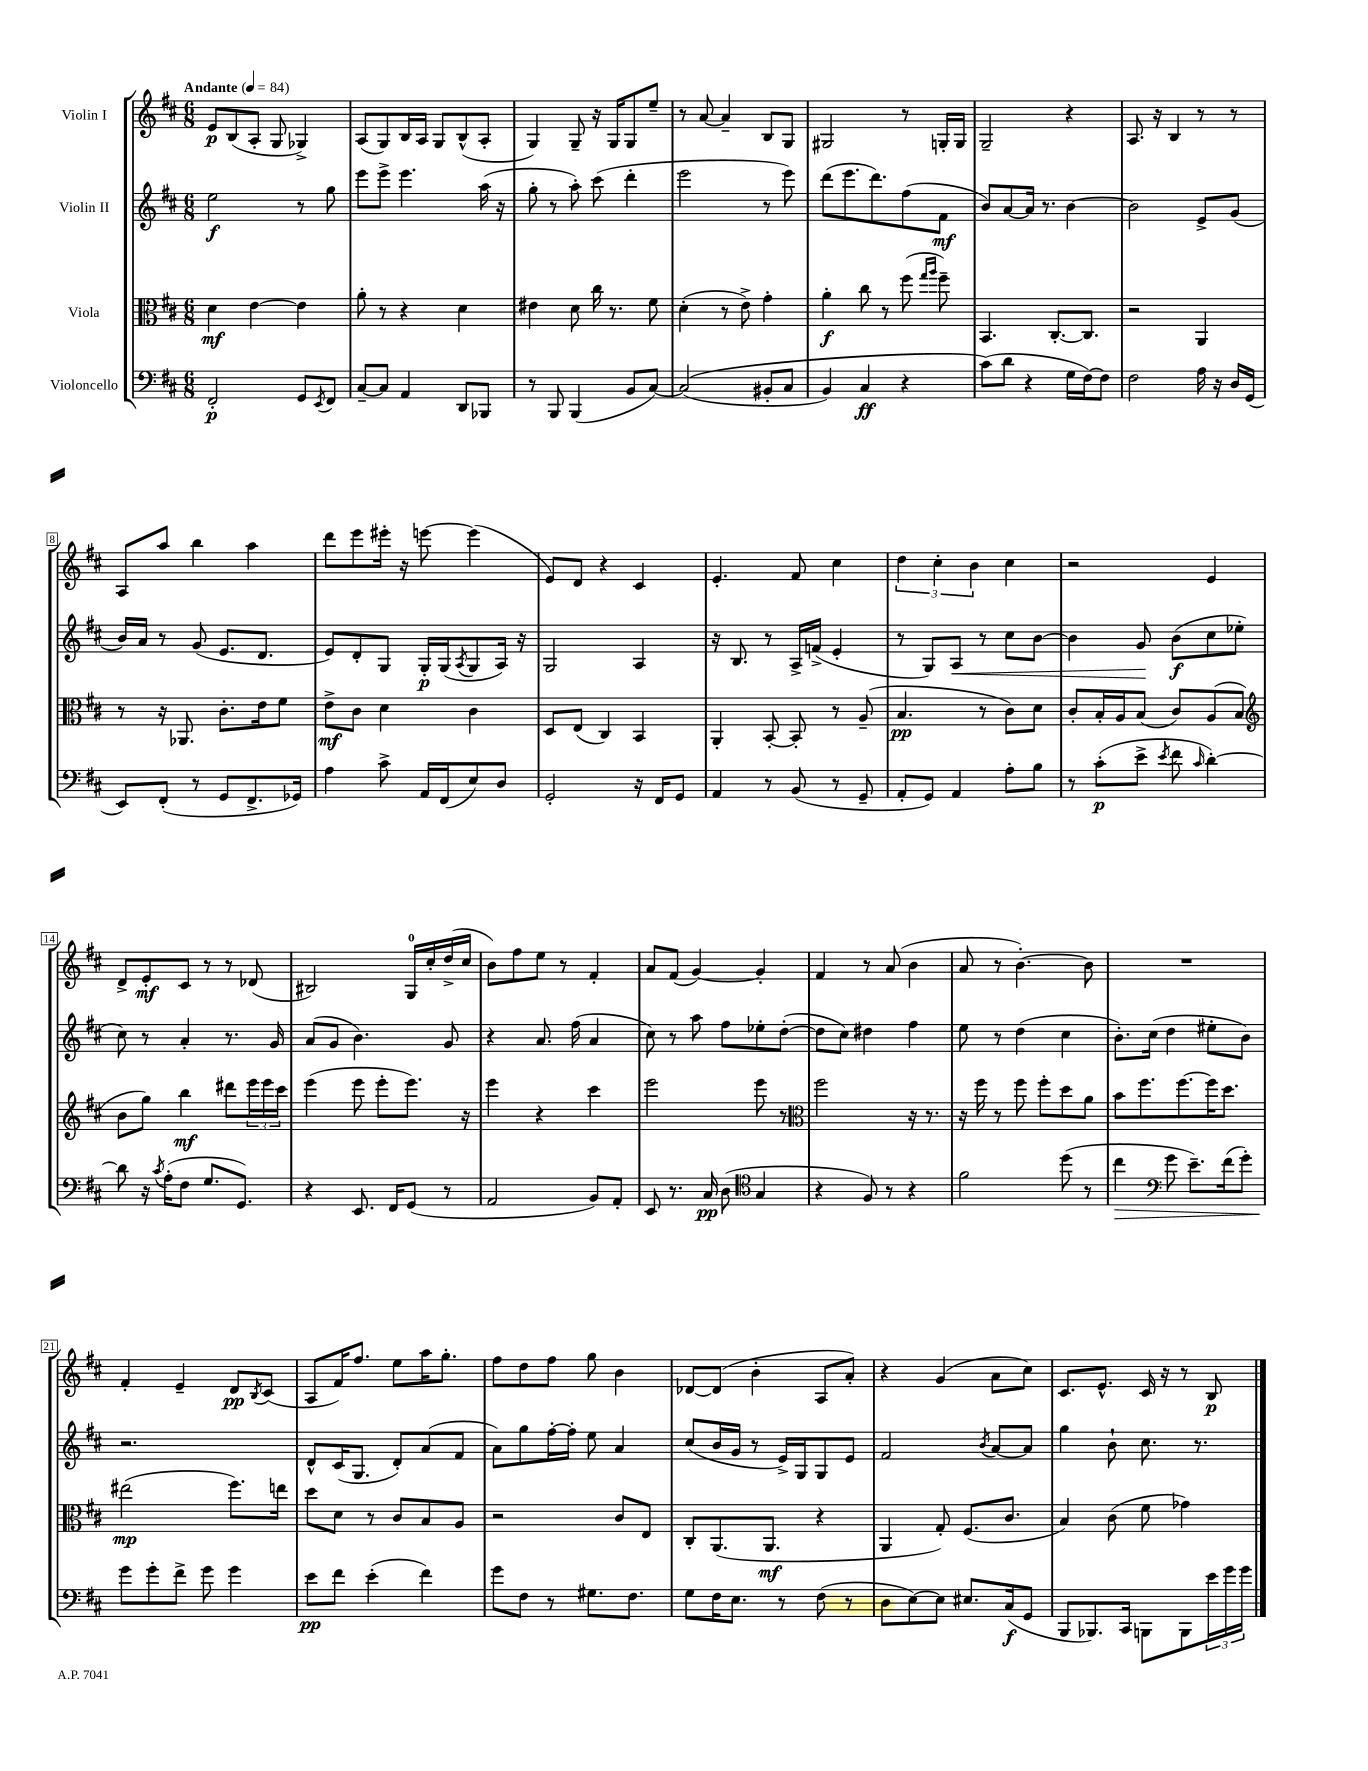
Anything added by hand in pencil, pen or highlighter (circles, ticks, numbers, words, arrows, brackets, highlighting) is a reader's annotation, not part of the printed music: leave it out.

**kern	**dynam	**kern	**dynam	**kern	**dynam	**kern	**dynam
*part4	*part4	*part3	*part3	*part2	*part2	*part1	*part1
*staff4	*staff4	*staff3	*staff3	*staff2	*staff2	*staff1	*staff1
*I"Violoncello	*	*I"Viola	*	*I"Violin II	*	*I"Violin I	*
*clefF4	*	*clefC3	*	*clefG2	*	*clefG2	*
*k[f#c#]	*	*k[f#c#]	*	*k[f#c#]	*	*k[f#c#]	*
*M6/8	*	*M6/8	*	*M6/8	*	*M6/8	*
*MM84	*	*MM84	*	*MM84	*	*MM84	*
=1	=1	=1	=1	=1	=1	=1	=1
!	!	!	!	!	!	!LO:TX:a:B:t=Andante	!
2FF#'/	p	4d\	mf	2ee\	f	8e/L	p
.	.	.	.	.	.	(8B/	.
.	.	[4e\	.	.	.	8A'/J	.
.	.	.	.	.	.	8G/	.
8GG/L	.	4e\]	.	8r	.	4G-X^/)	.
8qEE/	.	.	.	.	.	.	.
8FF#/J	.	.	.	8gg\	.	.	.
=2	=2	=2	=2	=2	=2	=2	=2
[8C#~/L	.	8a'\	.	8eee\L	.	(8A/L	.
8C#/J]	.	8r	.	8eee^\J	.	8G/)	.
4AA/	.	4r	.	4.eee\	.	16B/L	.
.	.	.	.	.	.	16A/JJ	.
.	.	.	.	.	.	8G/L	.
8DD/L	.	4d\	.	.	.	(8B^^/	.
8BBB-X/J	.	.	.	(16aa\	.	8A'/J	.
.	.	.	.	16r	.	.	.
=3	=3	=3	=3	=3	=3	=3	=3
8r	.	4e#X\	.	8gg'\	.	4G/)	.
8BBB/	.	.	.	8r	.	.	.
(4BBB/	.	8d\	.	8aa'\)	.	8G~/	.
.	.	16cc#\	.	(8ccc#\	.	16r	.
.	.	8.r	.	.	.	16G/KL	.
8BB/L	.	.	.	4ddd'\	.	8G/	.
[8C#/J)	.	8f#\	.	.	.	8ee~/J	.
=4	=4	=4	=4	=4	=4	=4	=4
((2C#/]	.	(4d'\	.	2eee\	.	8r	.
.	.	.	.	.	.	[8a/	.
.	.	8r	.	.	.	4a~/]	.
.	.	8e^\)	.	.	.	.	.
8BB#X'/L	.	4g'\	.	8r	.	8B/L	.
8C#/J	.	.	.	8eee\)	.	8G/J	.
=5	=5	=5	=5	=5	=5	=5	=5
4BB/)	.	4a'\	f	(8ddd\L	.	2G#X/	.
.	.	.	.	8.eee\	.	.	.
4C#/	ff	8cc#\	.	.	.	.	.
.	.	.	.	8.ddd\)	.	.	.
.	.	8r	.	.	.	.	.
4r	.	(8ff#\	.	(8ff#\	.	8r	.
.	.	16qqgg/LL	.	.	.	.	.
.	.	16qqaa/JJ	.	.	.	.	.
.	.	8ff#~\)	.	8f#\J	mf	16Gn'/LL	.
.	.	.	.	.	.	16G/JJ	.
=6	=6	=6	=6	=6	=6	=6	=6
(8c#\L)	.	4.BB/	.	8b/L)	.	2G~/	.
8d\J	.	.	.	[8a/	.	.	.
4r	.	.	.	16a/Jk]	.	.	.
.	.	.	.	8.r	.	.	.
.	.	[8.C#'/L	.	.	.	.	.
16G\LL	.	.	.	[4b\	.	4r	.
[16F#\J)	.	8.C#/J]	.	.	.	.	.
8F#\J]	.	.	.	.	.	.	.
=7	=7	=7	=7	=7	=7	=7	=7
2F#\	.	2r	.	2b\]	.	8.A/	.
.	.	.	.	.	.	16r	.
.	.	.	.	.	.	4B/	.
16A\	.	4AA/	.	8e^/L	.	8r	.
16r	.	.	.	.	.	.	.
16D/LL	.	.	.	(8g/J	.	8r	.
(16GG/JJ	.	.	.	.	.	.	.
!!LO:LB:g=z
=8	=8	=8	=8	=8	=8	=8	=8
8EE/L)	.	8r	.	16b/LL)	.	8A/L	.
.	.	.	.	16a/JJ	.	.	.
(8FF#'/J	.	16r	.	8r	.	8aa/J	.
.	.	8.AA-X/	.	.	.	.	.
8r	.	.	.	(8g/	.	4bb\	.
8GG/L	.	8.c#'\L	.	8.e/L	.	.	.
8.FF#^/	.	.	.	.	.	4aa\	.
.	.	16e\k	.	8.d/J	.	.	.
.	.	8f#\J	.	.	.	.	.
16GG-X/Jk)	.	.	.	.	.	.	.
=9	=9	=9	=9	=9	=9	=9	=9
4A\	.	8e^\L	mf	8e/L)	.	8ddd\L	.
.	.	8c#\J	.	8d'/	.	8eee\	.
8c#^\	.	4d\	.	8G/J	.	16eee#X'\Jk	.
.	.	.	.	.	.	16r	.
16AA/LL	.	.	.	16G'/LL	p	[8eeen\	.
(16FF#/J	.	.	.	(16G/J	.	.	.
.	.	.	.	8qA/	.	.	.
8E/)	.	4c#\	.	8G/	.	(4eee\]	.
8D/J	.	.	.	16A/Jk)	.	.	.
.	.	.	.	16r	.	.	.
=10	=10	=10	=10	=10	=10	=10	=10
2GG'/	.	8D/L	.	2G/	.	8e/L)	.
.	.	(8E/J	.	.	.	8d/J	.
.	.	4C#/)	.	.	.	4r	.
16r	.	4BB/	.	4A/	.	4c#/	.
16FF#/KL	.	.	.	.	.	.	.
8GG/J	.	.	.	.	.	.	.
=11	=11	=11	=11	=11	=11	=11	=11
4AA/	.	4AA'/	.	16r	.	4.e'/	.
.	.	.	.	8.B/	.	.	.
8r	.	[8BB'/	.	8r	.	.	.
(8BB/	.	8BB'/]	.	16A^/LL	.	8f#/	.
.	.	.	.	(16fn^/JJ	.	.	.
8r	.	8r	.	4e'/	.	4cc#\	.
8GG~/	.	(8A~/	.	.	.	.	.
=12	=12	=12	=12	=12	=12	=12	=12
8AA'/L	.	4.B/	pp	8r	.	6dd\	.
8GG/J)	.	.	.	8G/L)	.	.	.
.	.	.	.	.	.	6cc#'\	.
!	!	!	!	!	!LO:HP:b	!	!
4AA/	.	.	.	8A/J	<	.	.
.	.	.	.	.	.	6b\	.
.	.	8r	.	8r	.	.	.
8A'\L	.	8c#\L)	.	8cc#\L	.	4cc#\	.
8B\J	.	8d\J	.	[8b\J	.	.	.
=13	=13	=13	=13	=13	=13	=13	=13
8r	.	8c#'/L	.	4b\]	.	2r	.
(8c#'\L	p	16B'/L	.	.	.	.	.
.	.	16A/J	.	.	.	.	.
8e^\J	.	(8B/J	.	8g/	.	.	.
8qe/	.	.	.	.	.	.	.
8f#\	.	8c#/L)	.	(8b\L	[ f	.	.
16qqc#/	.	.	.	.	.	.	.
[4d'\)	.	(8A/	.	8cc#\	.	4e/	.
.	.	8B/J	.	8ee-X'\J	.	.	.
!!LO:LB:g=z
=14	=14	=14	=14	=14	=14	=14	=14
*	*	*clefG2	*	*	*	*	*
8d\]	.	8b\L	.	8cc#\)	.	8d^/L	.
16r	.	8gg\J)	.	8r	.	8e'/	mf
8qc#/	.	.	.	.	.	.	.
(16A'\KL	.	.	.	.	.	.	.
8F#\J	.	4bb\	mf	4a'/	.	8c#/J	.
8.G/L	.	.	.	.	.	8r	.
.	.	8ddd#X\L	.	8.r	.	8r	.
8.GG/J)	.	.	.	.	.	.	.
.	.	24eee\L	.	.	.	(8d-X/	.
.	.	24eee\	.	.	.	.	.
.	.	.	.	16g/	.	.	.
.	.	24ccc#\JJ	.	.	.	.	.
=15	=15	=15	=15	=15	=15	=15	=15
4r	.	(4eee\	.	(8a/L	.	2B#X/)	.
.	.	.	.	8g/J	.	.	.
8.EE/	.	8eee\	.	4.b\)	.	.	.
.	.	8eee'\L	.	.	.	.	.
16FF#/KL	.	.	.	.	.	.	.
(8GG/J	.	8.eee\J)	.	.	.	16G/LL	.
.	.	.	.	.	.	16cc#'/	.
8r	.	.	.	8g/	.	(16dd^/	.
.	.	16r	.	.	.	16cc#/JJ	.
=16	=16	=16	=16	=16	=16	=16	=16
2AA/	.	4eee\	.	4r	.	8b\L)	.
.	.	.	.	.	.	8ff#\	.
.	.	4r	.	8.a/	.	8ee\J	.
.	.	.	.	.	.	8r	.
.	.	.	.	(16ff#\	.	.	.
8BB/L)	.	4ccc#\	.	4a/	.	4f#'/	.
8AA'/J	.	.	.	.	.	.	.
=17	=17	=17	=17	=17	=17	=17	=17
8EE/	.	2eee\	.	8cc#\)	.	8a/L	.
8.r	.	.	.	8r	.	(8f#/J	.
.	.	.	.	8aa\	.	[4g/)	.
16C#/	pp	.	.	.	.	.	.
(8D\	.	.	.	8ff#\L	.	.	.
*clefC4	*	*	*	*	*	*	*
4G/	.	8eee\	.	8ee-X'\	.	4g'/]	.
.	.	8r	.	([8dd'\J	.	.	.
=18	=18	=18	=18	=18	=18	=18	=18
*	*	*clefC3	*	*	*	*	*
4r	.	2ff#\	.	8dd\L]	.	4f#/	.
.	.	.	.	8cc#\J)	.	.	.
8F#/)	.	.	.	4dd#X\	.	8r	.
8r	.	.	.	.	.	(8a/	.
4r	.	16r	.	4ff#\	.	4b\	.
.	.	8.r	.	.	.	.	.
=19	=19	=19	=19	=19	=19	=19	=19
2f#\	.	16r	.	8ee\	.	8a/	.
.	.	16ff#\	.	.	.	.	.
.	.	8r	.	8r	.	8r	.
.	.	8ff#\	.	(4dd\	.	[4.b'\)	.
.	.	8ff#'\L	.	.	.	.	.
(8dd\	.	8dd\	.	4cc#\	.	.	.
8r	.	8a\J	.	.	.	8b\]	.
=20	=20	=20	=20	=20	=20	=20	=20
!	!LO:HP:b	!	!	!	!	!	!
4cc#\	>	8b\L	.	8.b'\L)	.	2.r	.
.	.	8.ff#\	.	.	.	.	.
.	.	.	.	(16cc#\Jk	.	.	.
*clefF4	*	*	*	*	*	*	*
8g\	.	.	.	4dd\	.	.	.
.	.	[8.ff#\	.	.	.	.	.
8.e~\L)	.	.	.	.	.	.	.
.	.	16ff#\K]	.	8ee#X'\L	.	.	.
(16f#\k	.	8.dd\J	.	.	.	.	.
8g'\J)	.	.	.	8b\J)	.	.	.
!!LO:LB:g=z
=21	=21	=21	=21	=21	=21	=21	=21
8g\L	.	(2ee#X\	mp	2.r	.	4f#'/	.
8g'\	]	.	.	.	.	.	.
8f#^\J	.	.	.	.	.	4e~/	.
8g\	.	.	.	.	.	.	.
4g\	.	8.ff#\L)	.	.	.	8d/L	pp
.	.	.	.	.	.	8qB/	.
.	.	.	.	.	.	(8c#/J	.
.	.	16een\Jk	.	.	.	.	.
=22	=22	=22	=22	=22	=22	=22	=22
8e\L	pp	8dd\L	.	8d^^/L	.	8A/L	.
8f#\J	.	8d\J	.	(16c#/K	.	16f#/K)	.
.	.	.	.	8.G/J	.	8.ff#/J	.
(4e'\	.	8r	.	.	.	.	.
.	.	8c#/L	.	8d'/L)	.	8ee\L	.
4f#\)	.	8B/	.	(8a/	.	16aa\K	.
.	.	.	.	.	.	8.gg'\J	.
.	.	8A/J	.	8f#/J	.	.	.
=23	=23	=23	=23	=23	=23	=23	=23
8g\L	.	2r	.	8a\L)	.	8ff#\L	.
8F#\J	.	.	.	8gg\	.	8dd\	.
8r	.	.	.	[16ff#'\L	.	8ff#\J	.
.	.	.	.	16ff#'\JJ]	.	.	.
8.G#X\L	.	.	.	8ee\	.	8gg\	.
.	.	8c#/L	.	4a/	.	4b\	.
8.F#\J	.	.	.	.	.	.	.
.	.	8E/J	.	.	.	.	.
=24	=24	=24	=24	=24	=24	=24	=24
8G\L	.	8C#'/L	.	(8cc#/L	.	[8d-X/L	.
16F#\K	.	(8.AA/	.	16b/L	.	(8d-/J]	.
8.E\J	.	.	.	16g/JJ	.	.	.
.	.	.	.	8r	.	4b'\	.
.	.	8.AA/J	mf	.	.	.	.
8r	.	.	.	16e^/LL)	.	.	.
.	.	.	.	16G/J	.	.	.
(8F#\	.	4r	.	8G/	.	8A/L	.
8r	.	.	.	8e/J	.	8a'/J)	.
=25	=25	=25	=25	=25	=25	=25	=25
8D\L	.	4AA/	.	2f#/	.	4r	.
[8E\)	.	.	.	.	.	.	.
8E\J]	.	8G'/)	.	.	.	(4g/	.
8.E#X/L	.	(8.F#/L	.	.	.	.	.
.	.	.	.	8qb/	.	.	.
.	.	.	.	[8a/L	.	8a\L	.
(16C#/k	f	8.c#/J	.	.	.	.	.
8GG/J	.	.	.	8a/J]	.	8cc#\J)	.
=26	=26	=26	=26	=26	=26	=26	=26
8BBB/L	.	4B/)	.	4gg\	.	8.c#/L	.
8.BBB-X/)	.	.	.	.	.	.	.
.	.	.	.	.	.	8.e^^/J	.
.	.	(8c#\	.	8b`\	.	.	.
16CC#/Jk	.	.	.	.	.	.	.
8BBBn\L	.	8f#\	.	8.cc#\	.	16c#/	.
.	.	.	.	.	.	16r	.
8BBB\	.	4g-X\)	.	.	.	8r	.
.	.	.	.	8.r	.	.	.
24e\L	.	.	.	.	.	8B/	p
24g\	.	.	.	.	.	.	.
24g\JJ	.	.	.	.	.	.	.
==	==	==	==	==	==	==	==
*-	*-	*-	*-	*-	*-	*-	*-
